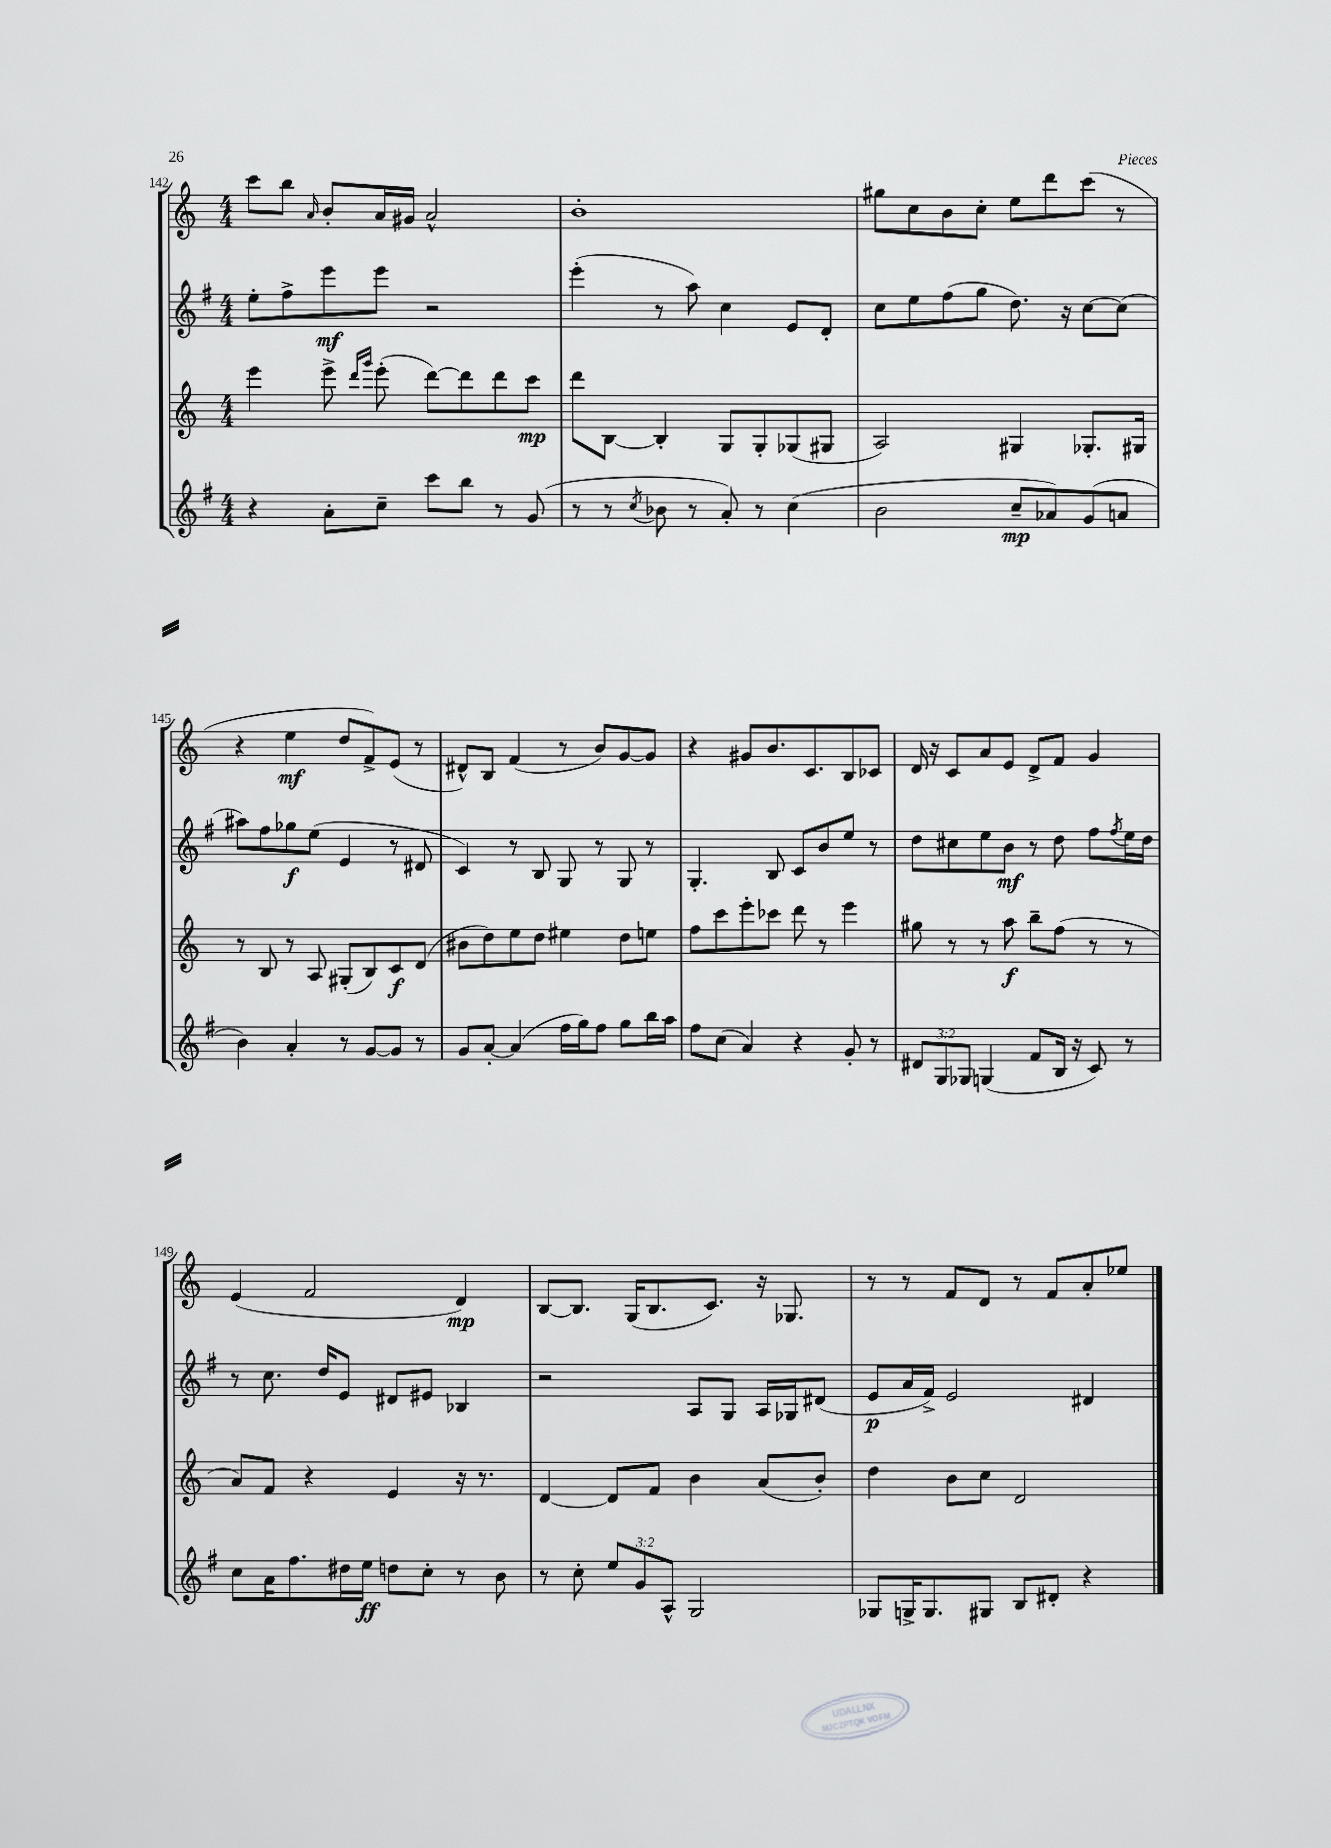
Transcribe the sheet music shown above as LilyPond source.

<<
\new StaffGroup <<
\new Staff = "s0" {
    \clef treble \key c \major \numericTimeSignature \time 4/4
    c'''8 b''8 \grace { a'16 } b'8-. a'16 gis'16 a'2-^ |
    b'1-. |
    gis''8 c''8 b'8 c''8-. e''8 d'''8 c'''8( r8 |
    r4 e''4\mf d''8 f'8->) e'8( r8 |
    dis'8-^) b8 f'4( r8 b'8) g'8~ g'8 |
    r4 gis'8 b'8. c'8. b8 ces'8 |
    d'16 r16 c'8 a'8 e'8 d'8-> f'8 g'4 |
    e'4( f'2 d'4\mp) |
    b8~ b8. g16( b8. c'8.) r16 ges8. |
    r8 r8 f'8 d'8 r8 f'8 a'8-. ees''8 \bar "|." |
}
\new Staff = "s1" {
    \clef treble \key g \major \numericTimeSignature \time 4/4
    e''8-. fis''8-> e'''8\mf e'''8 r2 |
    e'''4-.( r8 a''8) c''4 e'8 d'8-. |
    c''8 e''8 fis''8( g''8 d''8.) r16 c''8~ c''8( |
    ais''8) fis''8 ges''8\f e''8( e'4 r8 dis'8 |
    c'4) r8 b8 g8 r8 g8 r8 |
    g4.-. b8 c'8 b'8 e''8 r8 |
    d''8 cis''8 e''8 b'8\mf r8 d''8 fis''8 \acciaccatura { fis''8 } e''16 d''16 |
    r8 c''8. d''16 e'8 dis'8 eis'8 bes4 |
    r2 a8 g8 a16 ges16 dis'8( |
    e'8\p a'16 fis'16->) e'2 dis'4 \bar "|." |
}
\new Staff = "s2" {
    \clef treble \key c \major \numericTimeSignature \time 4/4
    e'''4 e'''8-> \grace { d'''16 g'''16 } e'''8-.( d'''8~) d'''8 d'''8 c'''8\mp |
    d'''8 b8~ b4-. g8 g8-. ges8( gis8 |
    a2) gis4 ges8.-. gis16 |
    r8 b8 r8 a8 gis8-.( b8) c'8\f d'8( |
    bis'8 d''8) e''8 d''8 eis''4 d''8 e''8 |
    f''8 c'''8 e'''8-. ces'''8 d'''8 r8 e'''4 |
    gis''8 r8 r8 a''8\f b''8-- f''8( r8 r8 |
    a'8) f'8 r4 e'4 r16 r8. |
    d'4~ d'8 f'8 b'4 a'8( b'8-.) |
    d''4 b'8 c''8 d'2 \bar "|." |
}
\new Staff = "s3" {
    \clef treble \key g \major \numericTimeSignature \time 4/4 \override Staff.TupletNumber.text = #tuplet-number::calc-fraction-text
    r4 a'8-. c''8-- c'''8 b''8 r8 g'8( |
    r8 r8 \acciaccatura { c''8 } bes'8 r8 a'8-.) r8 c''4( |
    b'2 c''8--\mp aes'8) g'8( a'8 |
    b'4) a'4-. r8 g'8~ g'8 r8 |
    g'8 a'8~-. a'4( fis''16 g''16) fis''8 g''8 b''16 a''16 |
    fis''8 c''8( a'4) r4 g'8-. r8 |
    \tuplet 3/2 { dis'8 g8 ges8 } g4( fis'8 b16 r16 c'8) r8 |
    c''8 a'16 fis''8. dis''16 e''16\ff d''8 c''8-. r8 b'8 |
    r8 c''8-. \tuplet 3/2 { e''8 g'8 a8-^ } g2 |
    ges8 g16-> g8. gis8 b8 dis'8-. r4 \bar "|." |
}
>>
>>
\layout { \context { \Score currentBarNumber = #142 } }
